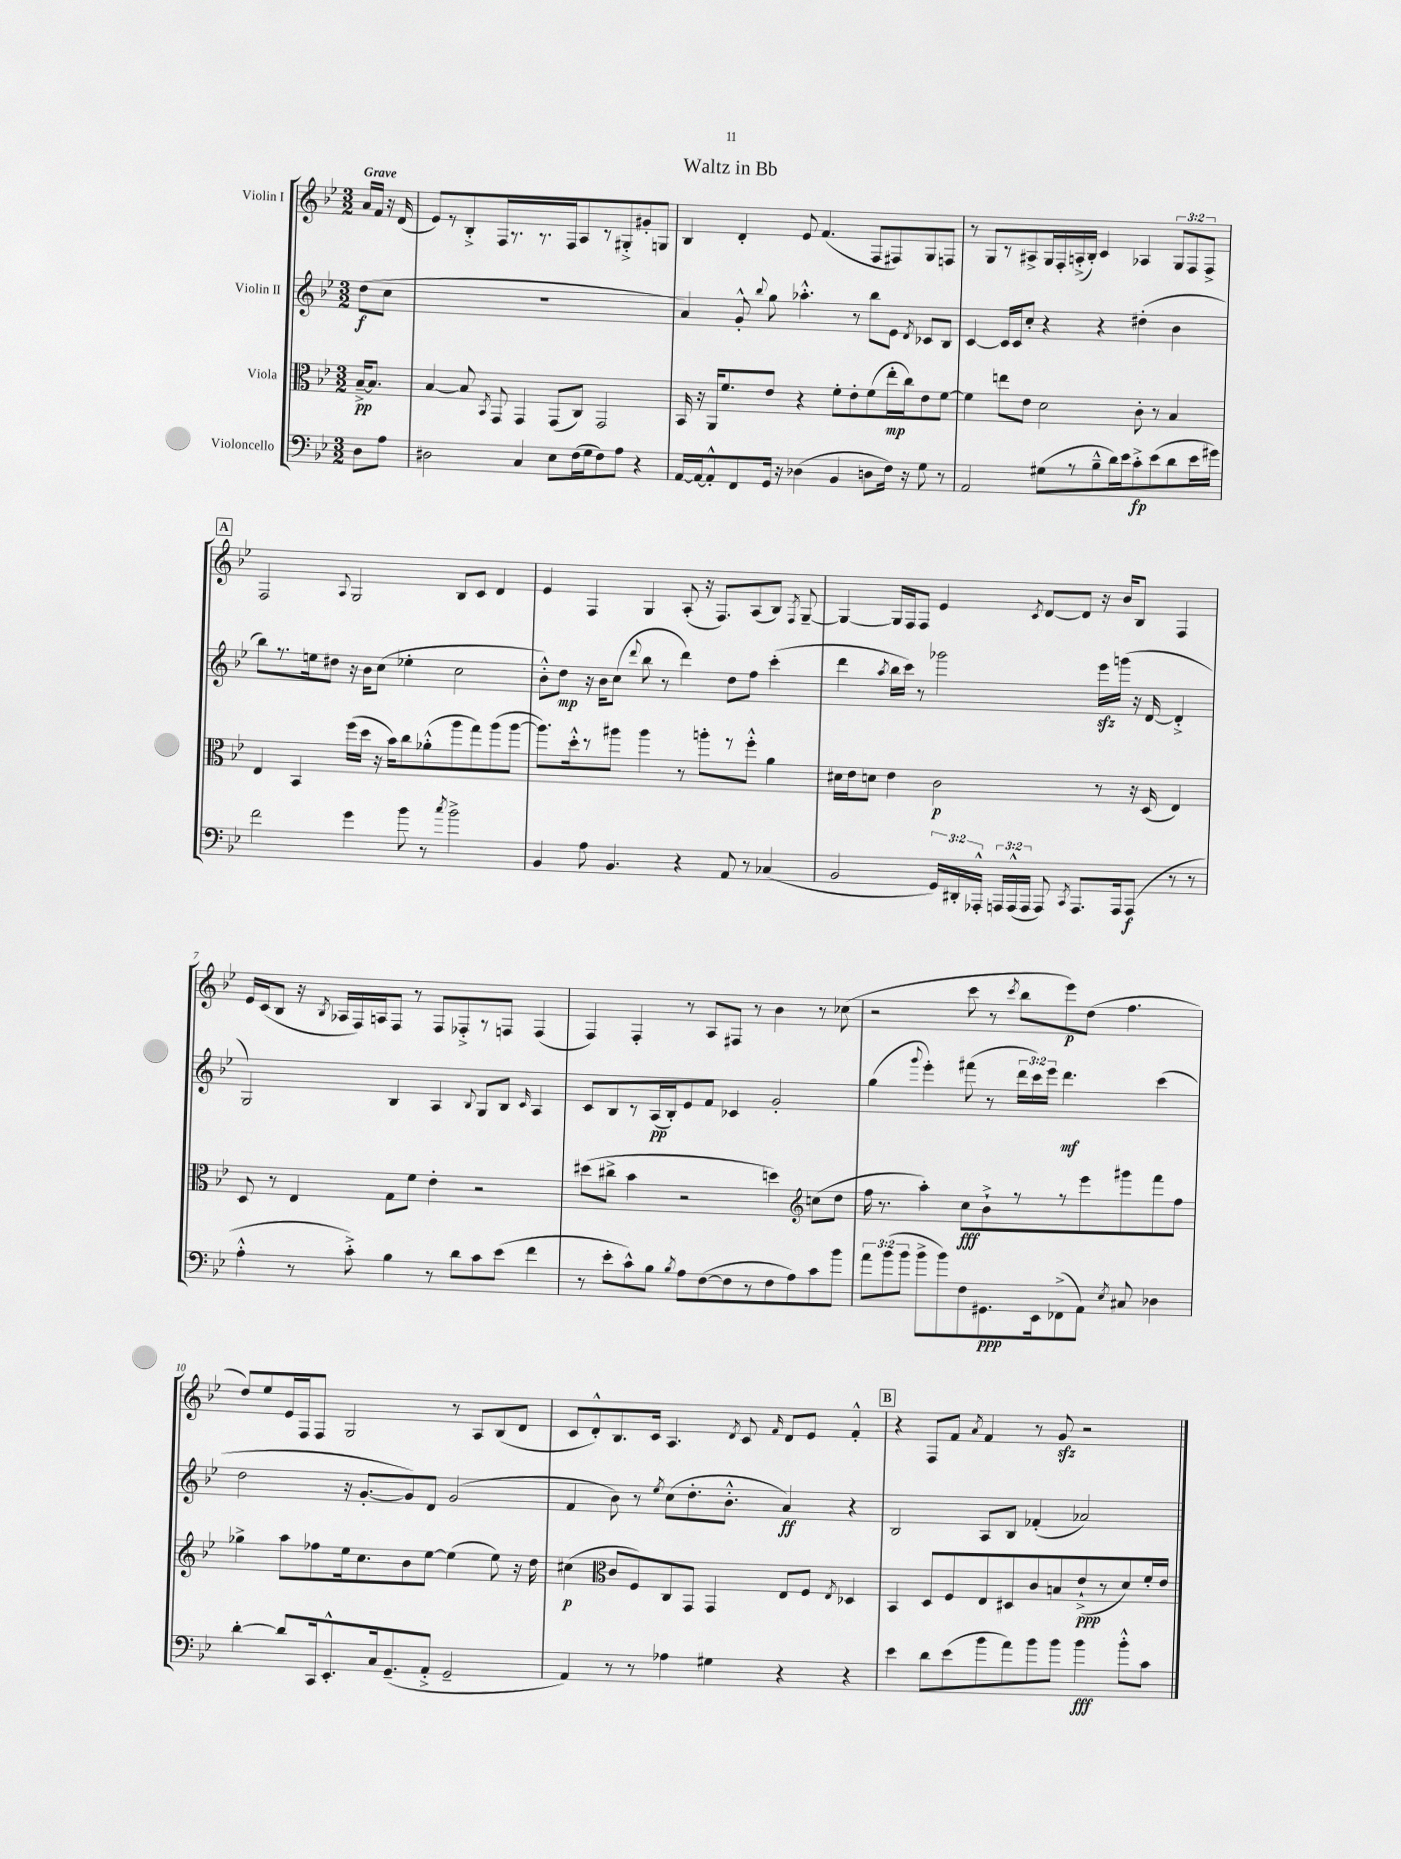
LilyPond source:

\header { title = "Waltz in Bb" }
<<
\new StaffGroup <<
\new Staff = "s0" \with { instrumentName = "Violin I" } {
    \clef treble \key bes \major \numericTimeSignature \time 3/2 \override Staff.TupletNumber.text = #tuplet-number::calc-fraction-text \partial 4 \tempo "Grave"
    \autoBeamOff a'16[ f'16] r16 d'16( |
    ees'8[) r8 bes8-.-> f16 r8. r8. f16 a8 r8 gis8-.-> gis'8-. g8] |
    bes4 d'4-. ees'8 f'4.( f8[ fis8) g8 f8] |
    r8 g8[ r8 ais8-> g16 f16-. a16-.->( bes16]-.) c'4 aes4 \tuplet 3/2 { g8[ f8 f8]-> } |
    \mark \markup { \box "A" } f2 \appoggiatura { a8 } g2 bes8[ c'8] d'4 |
    ees'4 f4 g4 a8-.( r16 f8.[) a8( bes8]) \acciaccatura { f8 } g8~-- |
    g4~ g16[ f16 f8] ees'4 \acciaccatura { c'8 } d'8[~ d'8] r16 bes'16[ bes8] f4 |
    ees'16[ c'16( bes8] r16 \acciaccatura { bes8 } aes16[ f16) a16 f8] r8 f8[ fes8-.-> r8 f8] f4( |
    f4) f4-. r8 a8[ fis8] r8 bes'4 r8 ces''8( |
    r2 c'''8 r8 \acciaccatura { c'''8 } bes''8[ ees'''8\p) d''8]( f''4. |
    d''8[) ees''8 ees'16 f16 f8] g2 r8 a8[ bes8( d'8] |
    c'8[ d'8-.-^) bes8. c'16] a4. \acciaccatura { d'8 } c'8 \grace { f'16 } d'8[ ees'8] f'4-.-^ |
    \mark \markup { \box "B" } r4 f8[ f'8] \acciaccatura { a'8 } f'4 r8 g'8\sfz r2 \bar "|." |
}
\new Staff = "s1" \with { instrumentName = "Violin II" } {
    \clef treble \key bes \major \numericTimeSignature \time 3/2 \override Staff.TupletNumber.text = #tuplet-number::calc-fraction-text \partial 4
    \autoBeamOff d''8[\f( c''8] |
    R1. |
    a'4) g'8-.-^ \appoggiatura { bes''8 } g''8 aes''4.-.-^ r8 bes''8[ ees'8] \acciaccatura { d'8 } ces'8[ bes8] |
    c'4~ c'16[ c'16 c''8]-. r4 r4 dis''4-.( bes'4 |
    \mark \markup { \box "A" } bes''8[) r8. e''16 dis''8] r16 bes'16[ c''8]( ees''4-. c''2 |
    bes'8[-.-^) d''8]\mp r16 bes'16[ c''8]( \appoggiatura { d'''8 } bes''8 r8 d'''4) d''8[ f''8] c'''4-.( |
    d'''4 \acciaccatura { a''8 } bes''16[ c'''16]) r8 ges'''2 ees'''16[\sfz g'''16]( r16 d'16~ d'4-.-> |
    g2) bes4 a4 \appoggiatura { bes8 } g8[ bes8] \grace { c'16 } a4 |
    c'8[ bes8 r8 a16\pp( bes16-.) ees'8 f'8] ces'4 g'2-. |
    g''4( \appoggiatura { g'''8 } ees'''4-.) fis'''8( r8 \tuplet 3/2 { d'''16[ c'''16) ees'''16] } d'''4.\mf c'''4( |
    d''2 r16 g'8.[~-. g'8) d'8] g'2( |
    f'4 bes'8) r8 \acciaccatura { ees''8 } c''8[( d''8.-. bes'8.]-.-^ a'4\ff) r4 |
    \mark \markup { \box "B" } bes2 a8[ bes8] fes'4-.( aes'2) \bar "|." |
}
\new Staff = "s2" \with { instrumentName = "Viola" } {
    \clef alto \key bes \major \numericTimeSignature \time 3/2 \partial 4
    \autoBeamOff bes16[~--->\pp bes8.] |
    bes4~ bes8 \acciaccatura { bes,8 } g,8 g,4 g,8[( c8]) g,2 |
    bes,16 r16 a,16[ f'8. ees'8] r4 f'8[-. ees'8-. f'8( ees''16-.\mp c''16) ees'8 f'8]~ |
    f'4 e''8[ ees'8] d'2 c'8-. r8 bes4 |
    \mark \markup { \box "A" } ees4 bes,4 f''16[( d''16] r16 bes'16[) c''8 aes'8-.-^( a''8 g''8) a''8( a''8]~ |
    a''8.[) d''16-.-^ r8 ais''8] ais''4 r8 a''8[-. r8 f''8]-.-^ a'4 |
    dis'16[ ees'16 d'8] ees'4 c'2\p r8 r16 d16( ees4) |
    d8 r8 ees4 g8[ f'8] ees'4-. r2 |
    dis''8[( cis''8]-> bes'4 r2 d''4) \clef treble c''8[( d''8] |
    f''16 r8. a''4-.) c''8[\fff bes'8-!-> r8 r8 ees'''8 gis'''8 f'''8 f''8] |
    ges''4-> a''8[ fes''8 ees''16 c''8. bes'8 ees''8]~ ees''4( ees''8) r16 d''16 |
    cis''4\p( \clef alto c'8[ f8) c8 g,8] g,4 ees8[ f8] \acciaccatura { ees8 } des4 |
    \mark \markup { \box "B" } bes,4 d8[ f8 ees8 dis8 c'8 b8 ees'8-!->\ppp( r8 d'8) f'16-. ees'16] \bar "|." |
}
\new Staff = "s3" \with { instrumentName = "Violoncello" } {
    \clef bass \key bes \major \numericTimeSignature \time 3/2 \override Staff.TupletNumber.text = #tuplet-number::calc-fraction-text \partial 4
    \autoBeamOff d8[ a8] |
    dis2 c4 ees8[ f16( g16 f8) a8] r4 |
    a,16[~ a,16~ a,8-.-^ f,8 g,16] r16 des4( bes,4 d8[ f16]) r16 g8 r8 |
    a,2 gis8[( r8 bes8---^ d'16) ees'16 c'8-.->\fp ees'8( d'8 ees'16 gis'16]) |
    \mark \markup { \box "A" } f'2 g'4 bes'8 r8 \acciaccatura { c''8 } bes'2-> |
    bes,4 a8 bes,4. r4 a,8 r8 ces4( |
    bes,2 \tuplet 3/2 { g,16[) dis,16-. aes,,16]-.-^ } \tuplet 3/2 { a,,16[ a,,16-^( a,,16] } a,,8) \acciaccatura { c,8 } a,,8.[ a,,16 a,,8]\f( r8 r8 |
    a4-.-^ r8 c'8-.->) bes4 r8 d'8[ c'8 ees'8]( f'4 |
    r8 ees'8[-. c'8-^) bes8] \acciaccatura { bes8 } a8[ f8~( f8 r8 f8 a8) c'8 bes'8] |
    \tuplet 3/2 { a'8[ bes'8( bes'8] } bes'8[-> bes'8) f8 gis,8.\ppp ees,16 fes,8->( a,8]) \acciaccatura { ees8 } cis8 des4 |
    d'4~-. d'8[ c,16 ees,8.-.-^ c16 g,8.--( a,8]-.-> g,2-- |
    a,4) r8 r8 aes4 gis4 r4 r4 |
    \mark \markup { \box "B" } ees'4 d'8[ ees'8( bes'8 a'8) bes'8 bes'8] bes'4\fff bes'8[-.-^ c'8] \bar "|." |
}
>>
>>
